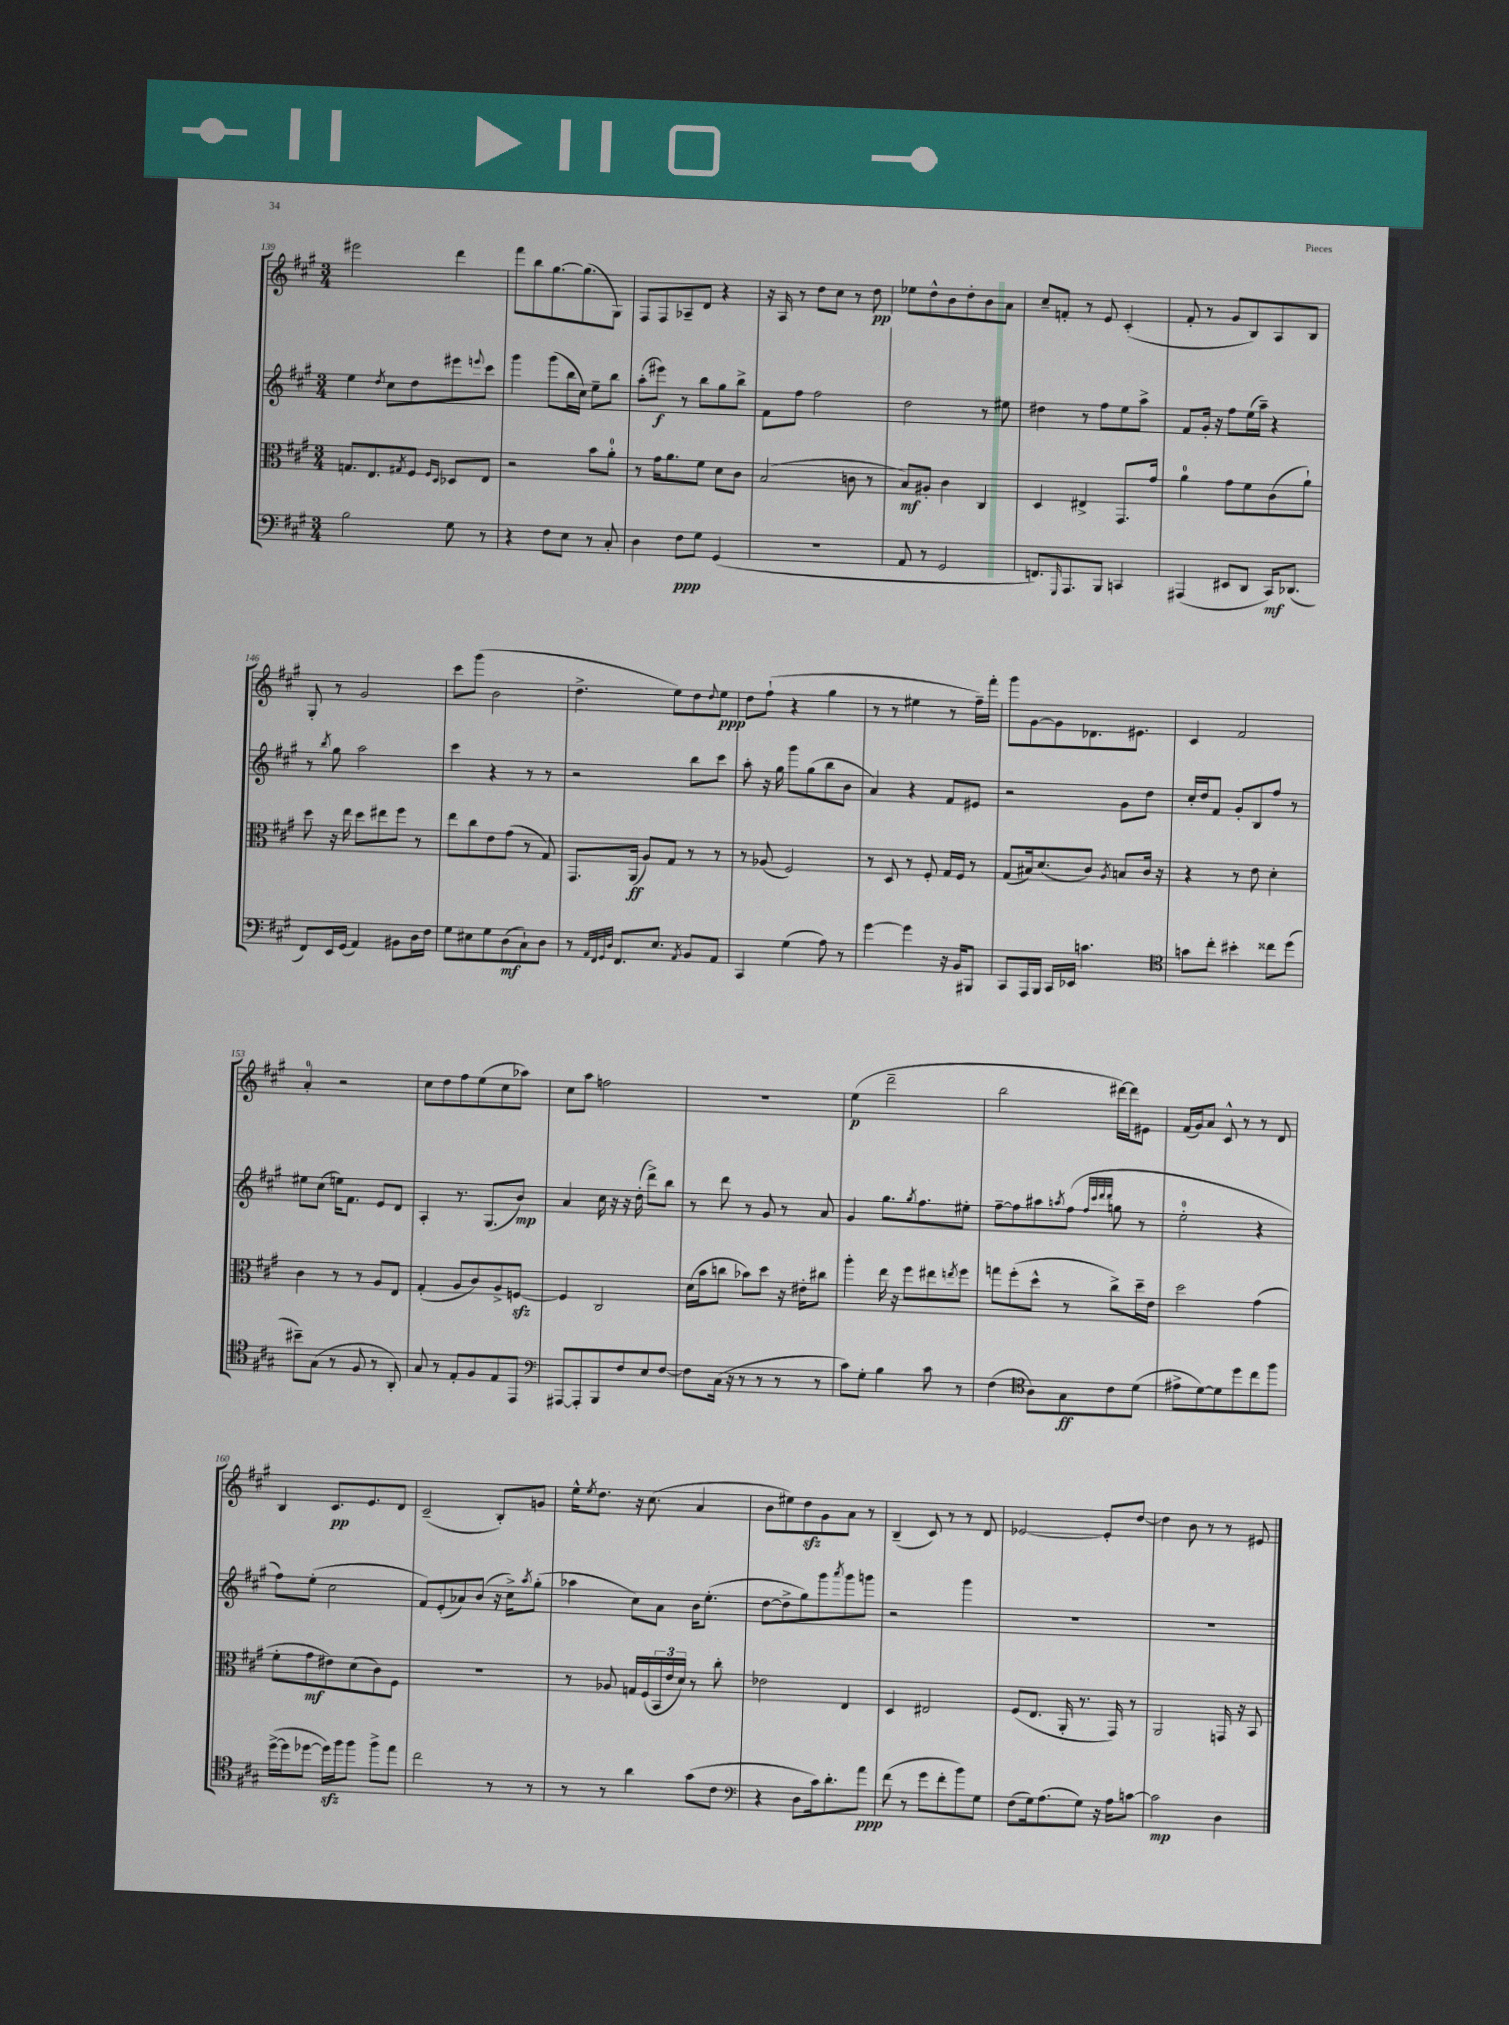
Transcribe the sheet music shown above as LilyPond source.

<<
\new StaffGroup <<
\new Staff = "s0" {
    \clef treble \key a \major \numericTimeSignature \time 3/4
    eis'''2 d'''4 |
    fis'''8 b''8 gis''8.~ gis''8.( gis8) |
    fis8 fis8 aes8-- d'8 r4 |
    r16 a16 r8 d''8 cis''8 r8 d''8\pp |
    ees''8 d''8-^ b'8 d''8-. b'8 a'8 |
    cis''8-- f'8-. r8 e'8 cis'4-.( |
    fis'8-. r8 gis'8 b8) a8 b8 |
    gis8-. r8 gis'2 |
    cis'''8 gis'''8( b'2 |
    d''4.-> e''8) d''8 \appoggiatura { d''8 } e''8\ppp |
    d''8 fis''8-!( r4 gis''4 |
    r8 r8 eis''4 r8 fis''16--) fis'''16-. |
    gis'''8 gis'8~ gis'8 des'8. eis'8. |
    cis'4 fis'2 |
    a'4-0-. r2 |
    cis''8 d''8 fis''8 e''8( cis''8 aes''8) |
    cis''8 a''8 f''2 |
    R2. |
    e''4\p( d'''2-- |
    b''2 dis'''16~) dis'''16 eis'8 |
    fis'16( gis'16) a'8 cis'8-^ r8 r8 d'8 |
    b4 cis'8.\pp e'8. d'8 |
    cis'2--( b8-.) g'8 |
    e''16-^ \acciaccatura { e''8 } d''8. r16 cis''8.( a'4 |
    b'8 eis''8) d''8\sfz gis'8 a'8 r8 |
    b4--( cis'8) r8 r8 d'8 |
    ees'2~ ees'8-. d''8~ |
    d''4 b'8 r8 r8 eis'8 \bar "|." |
}
\new Staff = "s1" {
    \clef treble \key a \major \numericTimeSignature \time 3/4
    e''4 \acciaccatura { d''8 } cis''8 d''8 eis'''8 \appoggiatura { e'''8 } cis'''8 |
    gis'''4 gis'''8( b''16 cis''16) e''8-- b''8 |
    a''8-.( eis'''8\f) r8 b''8 gis''8 b''8-> |
    fis'8 fis''8 fis''2 |
    d''2 r8 eis''8 |
    dis''4 r8 fis''8 e''8 a''8-> |
    fis'8 gis'16-. r16 fis''8 e''16( a''16--) r4 |
    r8 \acciaccatura { b''8 } gis''8 a''2 |
    cis'''4 r4 r8 r8 |
    r2 b''8 cis'''8 |
    a''8-. r16 gis''16 gis'''8 gis''8( b''8 b'8 |
    a'4) r4 fis'8 eis'8 |
    r2 gis'8 d''8 |
    cis''16-. d''16 fis'8 gis'8-. b8 fis''8 r8 |
    eis''8 cis''8( e''16) fis'8. e'8 d'8 |
    a4-. r8. gis8.( b'8\mp) |
    a'4 cis''16 r16 r16 d''16-.( d'''8->) b''8 |
    r8 d'''8 r8 gis'8 r8 a'8 |
    gis'4 gis''8. \acciaccatura { gis''8 } fis''8. eis''8-. |
    fis''8~-- fis''8 ais''8 \acciaccatura { a''8 } fis''8( \grace { fis''32 cis'''32 d'''32 d'''32 } g''8 r8 |
    e''2-0-. r4 |
    fis''8) e''8-.( cis''2 |
    fis'8) e'8-.( aes'8) b'8( r16 cis''16->) \acciaccatura { a''8 } gis''8-.( |
    aes''4 cis''8) a'8 b'16 e''8.-.( |
    d''8~ d''8-> gis''8) gis'''8 \acciaccatura { a'''8 } gis'''8 g'''8 |
    r2 gis'''4 |
    R2. |
    R2. \bar "|." |
}
\new Staff = "s2" {
    \clef alto \key a \major \numericTimeSignature \time 3/4
    g8. e8. \acciaccatura { gis8 } fis8 \grace { fis16 d16 } des8 e8 |
    r2 b'8 a'8-0-. |
    r8 gis'16 a'8. fis'8 d'8 cis'8 |
    b2( c'8 r8 |
    b8\mf) ais8-. cis'4 cis4 |
    d4 eis4-> gis,8. gis'16 |
    a'4-0 gis'8 fis'8 cis'8( a'8-!) |
    d''8 r16 e''16 d''8 eis''8 fis''8 r8 |
    e''8 cis''8 e'8 gis'8( r8 gis8) |
    gis,8. a,16\ff( a8) gis8 r8 r8 |
    r8 aes8( fis2) |
    r8 d8 r8 fis8-. gis16 fis16 r8 |
    gis8( bis16) d'8.( cis'8) \acciaccatura { a8 } b8 cis'16 r16 |
    r4 r8 e'8 d'4-. |
    cis'4 r8 r8 a8 e8 |
    gis4-.( a8 cis'8) a8-> f8~\sfz |
    f4 cis2 |
    d'16( b'16 c''8 bes'8) d''8 r16 eis'16-. cis''8 |
    a''4-. e''16 r16 fis''8 eis''8 \acciaccatura { e''8 } fis''8 |
    g''8 fis''8-.( d''8-^ r8 cis''8->) d''16-- e'16 |
    d''2 gis'4( |
    fis'8-. gis'8\mf eis'8) d'8( cis'8) fis8 |
    R2. |
    r8 aes8 g16 fis16( \tuplet 3/2 { b,16 e'16 d'16) } r8 cis''8-. |
    ees'2 e4 |
    d4 eis2 |
    fis8( e8. a,16-. r8. gis,16) r8 |
    a,2 g,16 r16 b,8 \bar "|." |
}
\new Staff = "s3" {
    \clef bass \key a \major \numericTimeSignature \time 3/4
    b2 gis8 r8 |
    r4 fis8 e8 r8 cis8-. |
    d4 fis8\ppp gis8 gis,4( |
    R2. |
    a,8 r8 gis,2 |
    f,8.) \grace { gis,,16 } a,,8. b,,8 c,4 |
    ais,,4( eis,8 d,8 cis,16\mf) des,8.( |
    fis,8) e,16 gis,16( a,4) bis,8 d16 fis16 |
    gis8 eis8 gis8 d8\mf( cis8-!) d8 |
    r8 \grace { a,32 fis,32 gis,32 d32 } fis,8. e8. \acciaccatura { a,8 } b,8 a,8 |
    cis,4 gis4( a8) r8 |
    gis'4~ gis'4 r16 b,16 bis,,8 |
    cis,8 a,,16 b,,16 cis,16 ees,16 c'4. |
    \clef tenor g'8 cis''8-. bis'4-. cisis''8 d''8( |
    bis'8--) gis8( r8 fis8 r8 a,8-.) |
    gis8 r8 e8-. fis8 e8 e,8 |
    \clef bass ais,,8~ ais,,8-. b,,8 fis8 e8 fis8~ |
    fis8 cis16( r16 r8 r8 r8 r8 |
    cis'8) gis8-. b4 cis'8 r8 |
    fis4( \clef tenor a8) gis8\ff cis'8 d'8( |
    eis'8-> d'8~) d'8 d''8 cis''8 fis''8 |
    d''16~->( d''16 des''8~ des''16\sfz) fis''16 fis''8 fis''8-> e''8 |
    cis''2 r8 r8 |
    r8 r8 a'4 gis'8( cis'8 |
    \clef bass r4 d8 cis'16) d'8.-. a'8\ppp |
    fis'8( r8 gis'8 fis'8-. b'8) gis8 |
    fis8( gis16) a8.( gis8) r16 a16 c'8~ |
    c'2\mp d4 \bar "|." |
}
>>
>>
\layout { \context { \Score currentBarNumber = #139 } }
